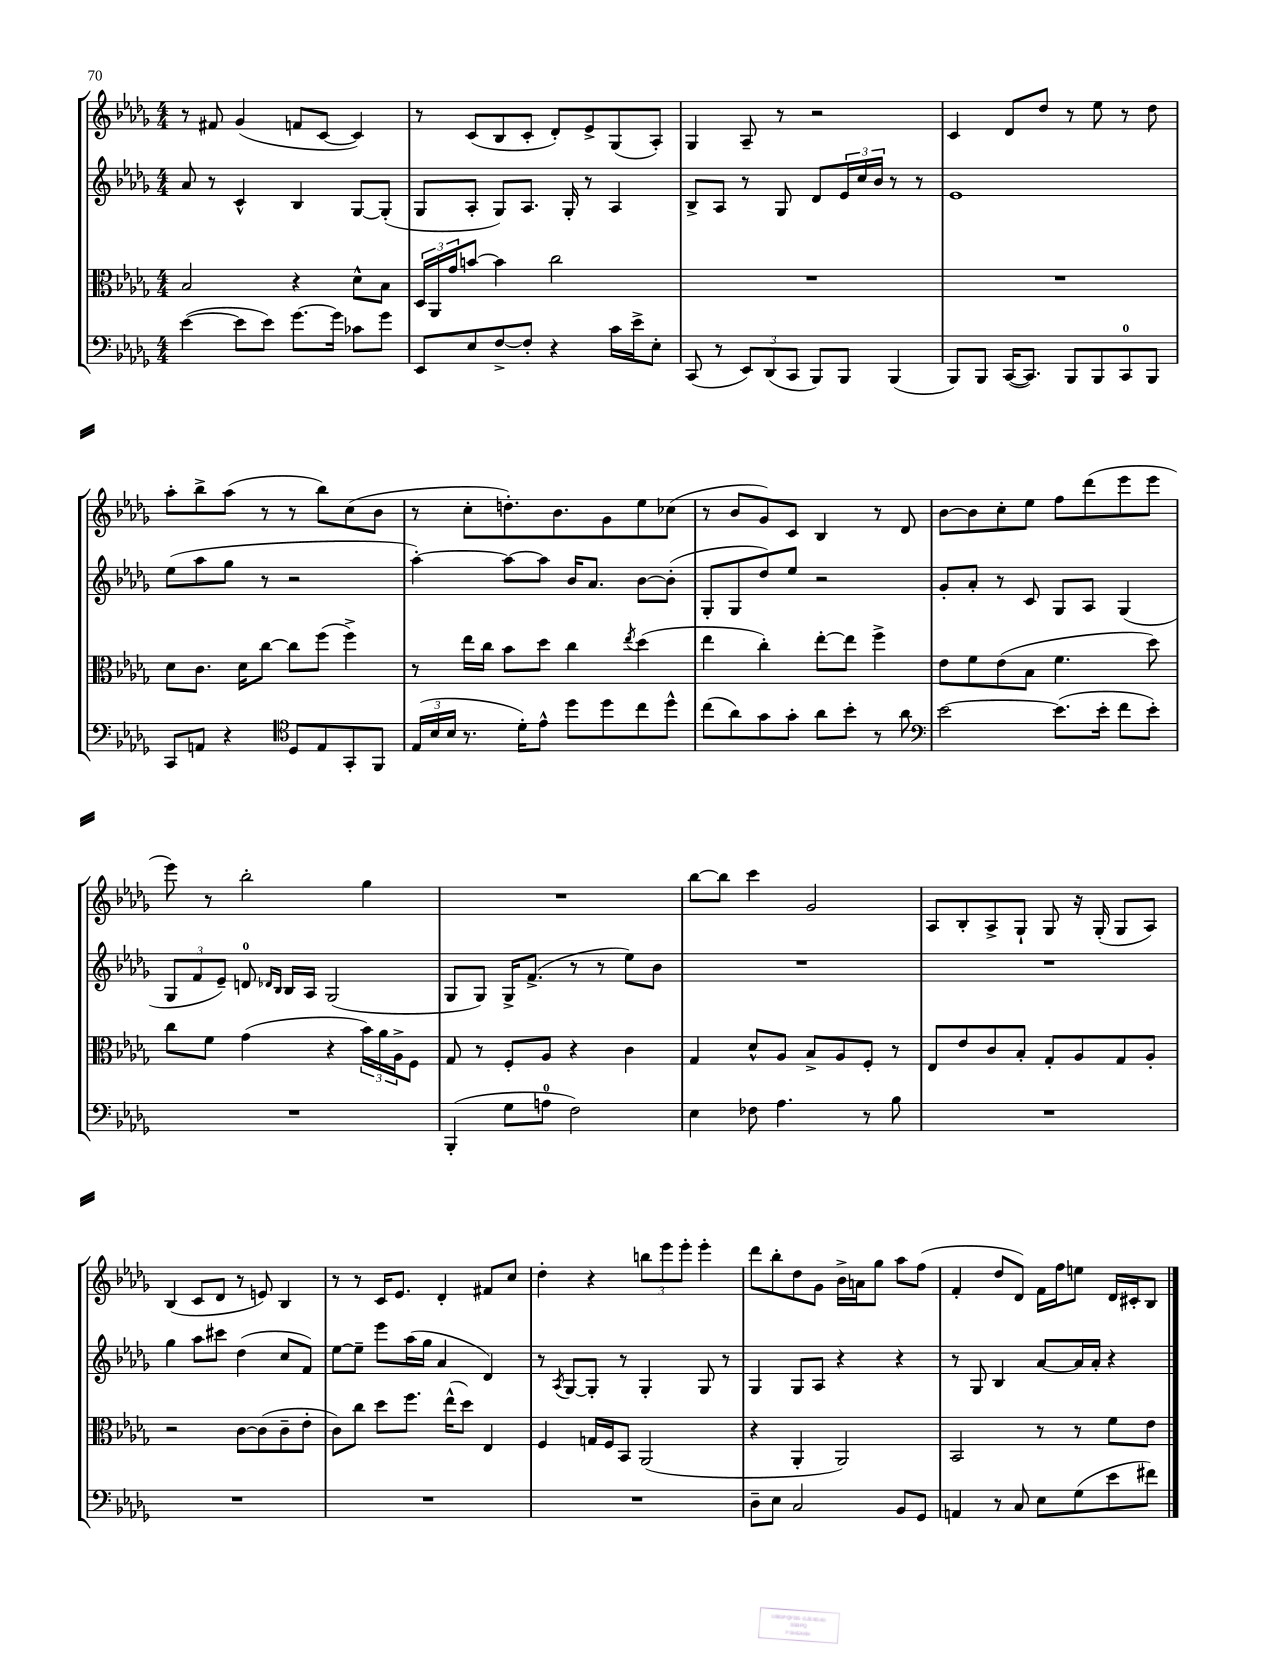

**kern	**kern	**kern	**kern
*part4	*part3	*part2	*part1
*staff4	*staff3	*staff2	*staff1
*clefF4	*clefC3	*clefG2	*clefG2
*k[b-e-a-d-g-]	*k[b-e-a-d-g-]	*k[b-e-a-d-g-]	*k[b-e-a-d-g-]
*M4/4	*M4/4	*M4/4	*M4/4
=132	=132	=132	=132
([4e-\	2B-/	8a-/	8r
.	.	8r	8f#X/
8e-\L]	.	4c^^/	(4g-/
8e-\J)	.	.	.
[8.g-\L	4r	4B-/	8fn/L
.	.	.	[8c/J
16g-\Jk]	.	.	.
8c-X\L	8d-^^\L	[8G-/L	4c/])
8g-\J	8B-\J	(8G-'/J]	.
=133	=133	=133	=133
8EE-/L	24D-/LL	8G-/L	8r
.	24AA-/	.	.
.	24g-/J	.	.
8E-/	[8bn/J	8A-'/J	(8c/L
[8F^/	4b\]	8G-/L)	8B-/
8F'/J]	.	8.A-/J	8c'/J
4r	2cc\	.	8d-'/L)
.	.	16G-'/	.
.	.	8r	8e-^/
16c\LL	.	4A-/	(8G-/
16e-^\J	.	.	.
8E-'\J	.	.	8A-'/J)
=134	=134	=134	=134
(8CC/	1r	8B-^/L	4G-/
8r	.	8A-/J	.
12EE-/L)	.	8r	8A-~/
(12DD-/	.	.	.
.	.	8G-/	8r
12CC/J	.	.	.
8BBB-/L)	.	8d-/L	2r
8BBB-/J	.	24e-/L	.
.	.	24cc/	.
.	.	24b-/JJ	.
(4BBB-/	.	8r	.
.	.	8r	.
=135	=135	=135	=135
8BBB-/L)	1r	1e-	4c/
8BBB-/J	.	.	.
([16CC/KL	.	.	8d-/L
8.CC/J])	.	.	.
.	.	.	8dd-/J
8BBB-/L	.	.	8r
8BBB-/	.	.	8ee-\
8CC/	.	.	8r
8BBB-/J	.	.	8dd-\
!!LO:LB:g=z
=136	=136	=136	=136
8CC/L	8d-\L	(8ee-\L	8aa-'\L
8AAn/J	8.c\J	8aa-\	8bb-^\
4r	.	8gg-\J	(8aa-\J
.	16d-\KL	.	.
.	[8cc\J	8r	8r
*clefC4	*	*	*
8D-/L	8cc\L]	2r	8r
8E-/	(8ff\J	.	8bb-\L)
8GG-'/	4ff^\)	.	(8cc\
8FF/J	.	.	8b-\J
=137	=137	=137	=137
(24E-/LL	8r	[4aa-'\)	8r
24B-/	.	.	.
24B-/JJ	.	.	.
8.r	16ee-\LL	.	8cc'\L
.	16cc\JJ	.	.
.	8b-\L	8aa-\L_	8.ddn'\)
16d-'\KL)	.	.	.
8e-^^\J	8dd-\J	8aa-\J]	.
.	.	.	8.b-\
8dd-\L	4cc\	16b-/KL	.
.	.	8.a-/J	.
8dd-\	.	.	8g-\
.	8qee-/	.	.
8cc\	(4dd-\	[8b-\L	8ee-\
8dd-^^\J	.	(8b-'\J]	(8cc-X\J
=138	=138	=138	=138
(8cc\L	4ee-\	8G-'/L	8r
8a-\)	.	8G-/	8b-/L
8g-\	4cc'\)	8dd-/)	8g-/)
8g-'\J	.	8ee-/J	8c/J
8a-\L	[8ee-'\L	2r	4B-/
8b-'\J	8ee-\J]	.	.
8r	4ff^\	.	8r
8a-\	.	.	8d-/
=139	=139	=139	=139
*clefF4	*	*	*
[2e-\	8e-\L	8g-'/L	[8b-\L
.	8f\	8a-'/J	8b-\]
.	(8e-\	8r	8cc'\
.	8B-\J	8c/	8ee-\J
(8.e-\L]	4.f\	8G-/L	8ff\L
.	.	8A-/J	(8ddd-\
16e-'\Jk	.	.	.
8f\L	.	(4G-/	8eee-\
8e-'\J)	8dd-\)	.	8eee-\J
!!LO:LB:g=z
=140	=140	=140	=140
1r	8cc\L	12G-/L	8eee-\)
.	.	12f/	.
.	8f\J	.	8r
.	.	12e-~/J)	.
.	(4g-\	8dn/	2bb-'\
.	.	16qqd-X/LL	.
.	.	16qqB-/JJ	.
.	.	16B-/LL	.
.	.	16A-/JJ	.
.	4r	(2G-/	.
.	24b-\LL)	.	4gg-\
.	24a-\	.	.
.	24A-^\J	.	.
.	8F\J	.	.
=141	=141	=141	=141
(4BBB-'/	8G-/	8G-/L	1r
.	8r	8G-/J)	.
8G-\L	8F'/L	16G-^/KL	.
.	.	(8.f^/J	.
8An\J	8A-/J	.	.
2F\)	4r	8r	.
.	.	8r	.
.	4c\	8ee-\L)	.
.	.	8b-\J	.
=142	=142	=142	=142
4E-\	4G-/	1r	[8bb-\L
.	.	.	8bb-\J]
8F-X\	8d-^^/L	.	4ccc\
4.A-\	8A-/J	.	.
.	8B-^/L	.	2g-/
.	8A-/	.	.
8r	8F'/J	.	.
8B-\	8r	.	.
=143	=143	=143	=143
1r	8E-/L	1r	8A-/L
.	8e-/	.	8B-'/
.	8c/	.	8A-^/
.	8B-'/J	.	8G-`/J
.	8G-'/L	.	8G-/
.	8A-/	.	16r
.	.	.	(16G-'/
.	8G-/	.	8G-/L
.	8A-'/J	.	8A-/J)
!!LO:LB:g=z
=144	=144	=144	=144
1r	2r	4gg-\	(4B-/
.	.	8aa-\L	8c/L
.	.	8ccc#X\J	8d-/J
.	[8c\L	(4dd-\	8r
.	(8c\]	.	8en/)
.	8c~\	8cc/L	4B-/
.	8e-'\J	8f/J)	.
=145	=145	=145	=145
1r	8c\L)	[8ee-\L	8r
.	8cc\J	8ee-~\J]	8r
.	8dd-\L	8eee-\L	16c/KL
.	.	.	8.e-/J
.	8.ff\J	(16aa-\L	.
.	.	16gg-\JJ	.
.	.	4a-/	4d-'/
.	(16ee-^^\KL	.	.
.	8dd-\J)	.	.
.	4E-/	4d-/)	8f#X/L
.	.	.	8cc/J
=146	=146	=146	=146
1r	4F/	8r	4dd-'\
.	.	8qA-/	.
.	.	[8G-/L	.
.	16Gn/LL	8G-'/J]	4r
.	16F/J	.	.
.	8BB-/J	8r	.
.	(2AA-/	4G-'/	12bbn\L
.	.	.	12eee-\
.	.	.	12eee-'\J
.	.	8G-/	4eee-'\
.	.	8r	.
=147	=147	=147	=147
8D-~\L	4r	4G-/	8ddd-\L
8E-\J	.	.	8bb-'\
2C/	4AA-'/	8G-/L	8dd-\
.	.	8A-/J	8g-\J
.	2AA-/)	4r	16b-^\LL
.	.	.	16an\J
.	.	.	8gg-\J
8BB-/L	.	4r	8aa-\L
8GG-/J	.	.	(8ff\J
=148	=148	=148	=148
4AAn/	2BB-/	8r	4f'/
.	.	8G-/	.
8r	.	4B-/	8dd-/L
8C/	.	.	8d-/J)
8E-\L	8r	[8a-/L	16f\LL
.	.	.	16ff\J
(8G-\	8r	16a-/L]	8een\J
.	.	16a-'/JJ	.
8e-\	8f\L	4r	16d-/LL
.	.	.	16c#X'/J
8f#X\J)	8e-\J	.	8B-/J
==	==	==	==
*-	*-	*-	*-
